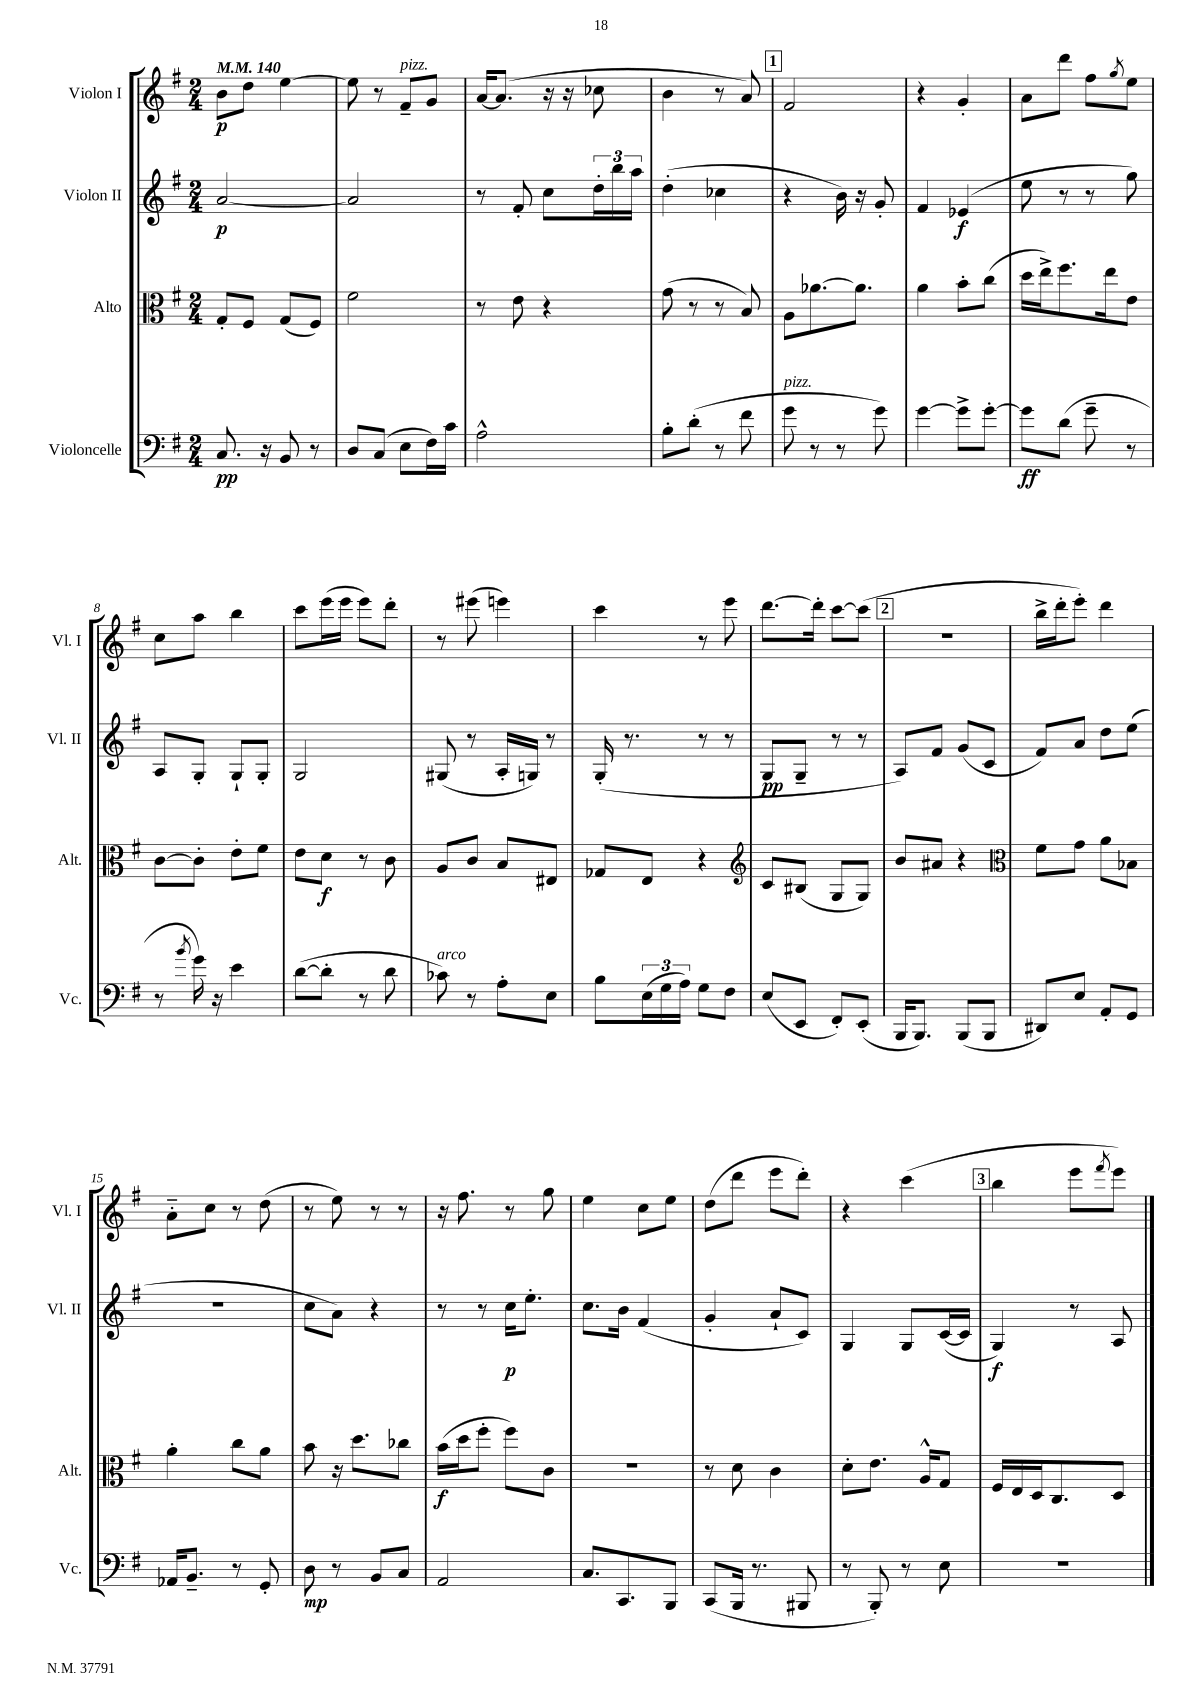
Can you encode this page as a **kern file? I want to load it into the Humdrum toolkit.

**kern	**dynam	**kern	**dynam	**kern	**dynam	**kern	**dynam
*part4	*part4	*part3	*part3	*part2	*part2	*part1	*part1
*staff4	*staff4	*staff3	*staff3	*staff2	*staff2	*staff1	*staff1
*I"Violoncelle	*	*I"Alto	*	*I"Violon II	*	*I"Violon I	*
*I'Vc.	*	*I'Alt.	*	*I'Vl. II	*	*I'Vl. I	*
*clefF4	*	*clefC3	*	*clefG2	*	*clefG2	*
*k[f#]	*	*k[f#]	*	*k[f#]	*	*k[f#]	*
*M2/4	*	*M2/4	*	*M2/4	*	*M2/4	*
*MM140	*	*MM140	*	*MM140	*	*MM140	*
=1	=1	=1	=1	=1	=1	=1	=1
8.C/	pp	8G'/L	.	[2a/	p	8b\L	p
.	.	8F#/J	.	.	.	8dd\J	.
16r	.	.	.	.	.	.	.
8BB/	.	(8G/L	.	.	.	[4ee\	.
8r	.	8F#/J)	.	.	.	.	.
=2	=2	=2	=2	=2	=2	=2	=2
8D/L	.	2f#\	.	2a/]	.	8ee\]	.
(8C/J	.	.	.	.	.	8r	.
!	!	!	!	!	!	!LO:TX:a:i:t=pizz.	!
8E\L	.	.	.	.	.	8f#~/L	.
16F#\L)	.	.	.	.	.	8g/J	.
16c\JJ	.	.	.	.	.	.	.
=3	=3	=3	=3	=3	=3	=3	=3
2A^^\	.	8r	.	8r	.	[16a/KL	.
.	.	.	.	.	.	(8.a/J]	.
.	.	8e\	.	8f#'/	.	.	.
.	.	4r	.	8cc\L	.	16r	.
.	.	.	.	.	.	16r	.
.	.	.	.	24dd'\L	.	8cc-X\	.
.	.	.	.	24bb\	.	.	.
.	.	.	.	24aa\JJ	.	.	.
=4	=4	=4	=4	=4	=4	=4	=4
8B'\L	.	(8g\	.	(4dd'\	.	4b\	.
(8d'\J	.	8r	.	.	.	.	.
8r	.	8r	.	4cc-X\	.	8r	.
8f#\	.	8B/)	.	.	.	8a/)	.
!!LO:REH:place=s1:t=1
=5	=5	=5	=5	=5	=5	=5	=5
!LO:TX:a:i:t=pizz.	!	!	!	!	!	!	!
8g\	.	8A\L	.	4r	.	2f#/	.
8r	.	[8.a-X\	.	.	.	.	.
8r	.	.	.	16b\)	.	.	.
.	.	8.a-\J]	.	16r	.	.	.
8g\)	.	.	.	8g'/	.	.	.
=6	=6	=6	=6	=6	=6	=6	=6
[4g\	.	4a\	.	4f#/	.	4r	.
8g^\L]	.	8b'\L	.	(4e-X/	f	4g'/	.
[8g'\J	.	(8cc\J	.	.	.	.	.
=7	=7	=7	=7	=7	=7	=7	=7
8g\L]	ff	16dd\LL	.	8ee\	.	8a\L	.
.	.	16ee^\J)	.	.	.	.	.
(8d\J	.	8.ff#\	.	8r	.	8ddd\J	.
8g~\	.	.	.	8r	.	8ff#\L	.
.	.	16ee\k	.	.	.	.	.
.	.	.	.	.	.	8qgg/	.
8r	.	8e\J	.	8gg\)	.	8ee\J	.
!!LO:LB:g=z
=8	=8	=8	=8	=8	=8	=8	=8
8r	.	[8c\L	.	8A/L	.	8cc\L	.
8qb/	.	.	.	.	.	.	.
16g\)	.	8c'\J]	.	8G'/J	.	8aa\J	.
16r	.	.	.	.	.	.	.
4e\	.	8e'\L	.	8G`/L	.	4bb\	.
.	.	8f#\J	.	8G'/J	.	.	.
=9	=9	=9	=9	=9	=9	=9	=9
([8d\L	.	8e\L	.	2G/	.	8ccc\L	.
8d'\J]	.	8d\J	f	.	.	(16eee\L	.
.	.	.	.	.	.	16eee\JJ	.
8r	.	8r	.	.	.	8eee\L)	.
8d\	.	8c\	.	.	.	8ddd'\J	.
=10	=10	=10	=10	=10	=10	=10	=10
!LO:TX:a:i:t=arco	!	!	!	!	!	!	!
8c-X\)	.	8A/L	.	(8G#X/	.	8r	.
8r	.	8c/J	.	8r	.	(8eee#X\	.
8A'\L	.	8B/L	.	16A'/LL	.	4eeen\)	.
.	.	.	.	16Gn/JJ)	.	.	.
8E\J	.	8E#X/J	.	8r	.	.	.
=11	=11	=11	=11	=11	=11	=11	=11
8B\L	.	8G-X/L	.	(16G'/	.	4ccc\	.
.	.	.	.	8.r	.	.	.
(24E\L	.	8E/J	.	.	.	.	.
24G\	.	.	.	.	.	.	.
24A\JJ)	.	.	.	.	.	.	.
8G\L	.	4r	.	8r	.	8r	.
8F#\J	.	.	.	8r	.	8eee\	.
=12	=12	=12	=12	=12	=12	=12	=12
*	*	*clefG2	*	*	*	*	*
(8E/L	.	8c/L	.	8G/L	pp	[8.ddd\L	.
8EE/J	.	(8B#X/J	.	8G~/J	.	.	.
.	.	.	.	.	.	16ddd'\Jk]	.
8FF#'/L)	.	8G/L	.	8r	.	[8ccc\L	.
(8EE'/J	.	8G/J)	.	8r	.	(8ccc\J]	.
!!LO:REH:place=s1:t=2
=13	=13	=13	=13	=13	=13	=13	=13
16BBB/KL	.	8b/L	.	8A/L)	.	2r	.
8.BBB/J)	.	.	.	.	.	.	.
.	.	8a#X/J	.	8f#/J	.	.	.
(8BBB/L	.	4r	.	(8g/L	.	.	.
8BBB/J	.	.	.	8c/J	.	.	.
=14	=14	=14	=14	=14	=14	=14	=14
*	*	*clefC3	*	*	*	*	*
8DD#X/L)	.	8f#\L	.	8f#/L)	.	16bb^\LL	.
.	.	.	.	.	.	16ddd'\J	.
8E/J	.	8g\J	.	8a/J	.	8eee'\J)	.
8AA'/L	.	8a\L	.	8dd\L	.	4ddd\	.
8GG/J	.	8B-X\J	.	(8ee\J	.	.	.
!!LO:LB:g=z
=15	=15	=15	=15	=15	=15	=15	=15
16AA-X/KL	.	4a'\	.	2r	.	8a\L	.
8.BB~/J	.	.	.	.	.	.	.
.	.	.	.	.	.	8cc\J	.
8r	.	8cc\L	.	.	.	8r	.
8GG'/	.	8a\J	.	.	.	(8dd\	.
=16	=16	=16	=16	=16	=16	=16	=16
8D\	mp	8b\	.	8cc\L	.	8r	.
8r	.	16r	.	8a\J)	.	8ee\)	.
.	.	8.dd\L	.	.	.	.	.
8BB/L	.	.	.	4r	.	8r	.
8C/J	.	8cc-X\J	.	.	.	8r	.
=17	=17	=17	=17	=17	=17	=17	=17
2AA/	.	(16b\LL	f	8r	.	16r	.
.	.	16dd\J	.	.	.	8.ff#\	.
.	.	8ff#'\J	.	8r	.	.	.
.	.	8ff#\L)	.	16cc\KL	p	8r	.
.	.	.	.	8.ee'\J	.	.	.
.	.	8c\J	.	.	.	8gg\	.
=18	=18	=18	=18	=18	=18	=18	=18
8.C/L	.	2r	.	8.cc\L	.	4ee\	.
8.CC/	.	.	.	16b\Jk	.	.	.
.	.	.	.	(4f#/	.	8cc\L	.
8BBB/J	.	.	.	.	.	8ee\J	.
=19	=19	=19	=19	=19	=19	=19	=19
(8CC/L	.	8r	.	4g'/	.	(8dd\L	.
16BBB/Jk	.	8d\	.	.	.	8ddd\J	.
8.r	.	.	.	.	.	.	.
.	.	4c\	.	8a`/L	.	8eee\L	.
8BBB#X/	.	.	.	8c/J)	.	8ddd'\J)	.
=20	=20	=20	=20	=20	=20	=20	=20
8r	.	8d'\L	.	4G/	.	4r	.
8BBB'/)	.	8.e\J	.	.	.	.	.
8r	.	.	.	8G/L	.	(4ccc\	.
.	.	16A^^/KL	.	.	.	.	.
8E\	.	8G/J	.	([16c/L	.	.	.
.	.	.	.	16c/JJ]	.	.	.
!!LO:REH:place=s1:t=3
=21	=21	=21	=21	=21	=21	=21	=21
2r	.	16F#/LL	.	4G/)	f	4bb\	.
.	.	16E/	.	.	.	.	.
.	.	16D/J	.	.	.	.	.
.	.	8.C/	.	.	.	.	.
.	.	.	.	8r	.	8eee\L	.
.	.	.	.	.	.	8qfff#/	.
.	.	8D/J	.	8A/	.	8eee\J)	.
==	==	==	==	==	==	==	==
*-	*-	*-	*-	*-	*-	*-	*-
